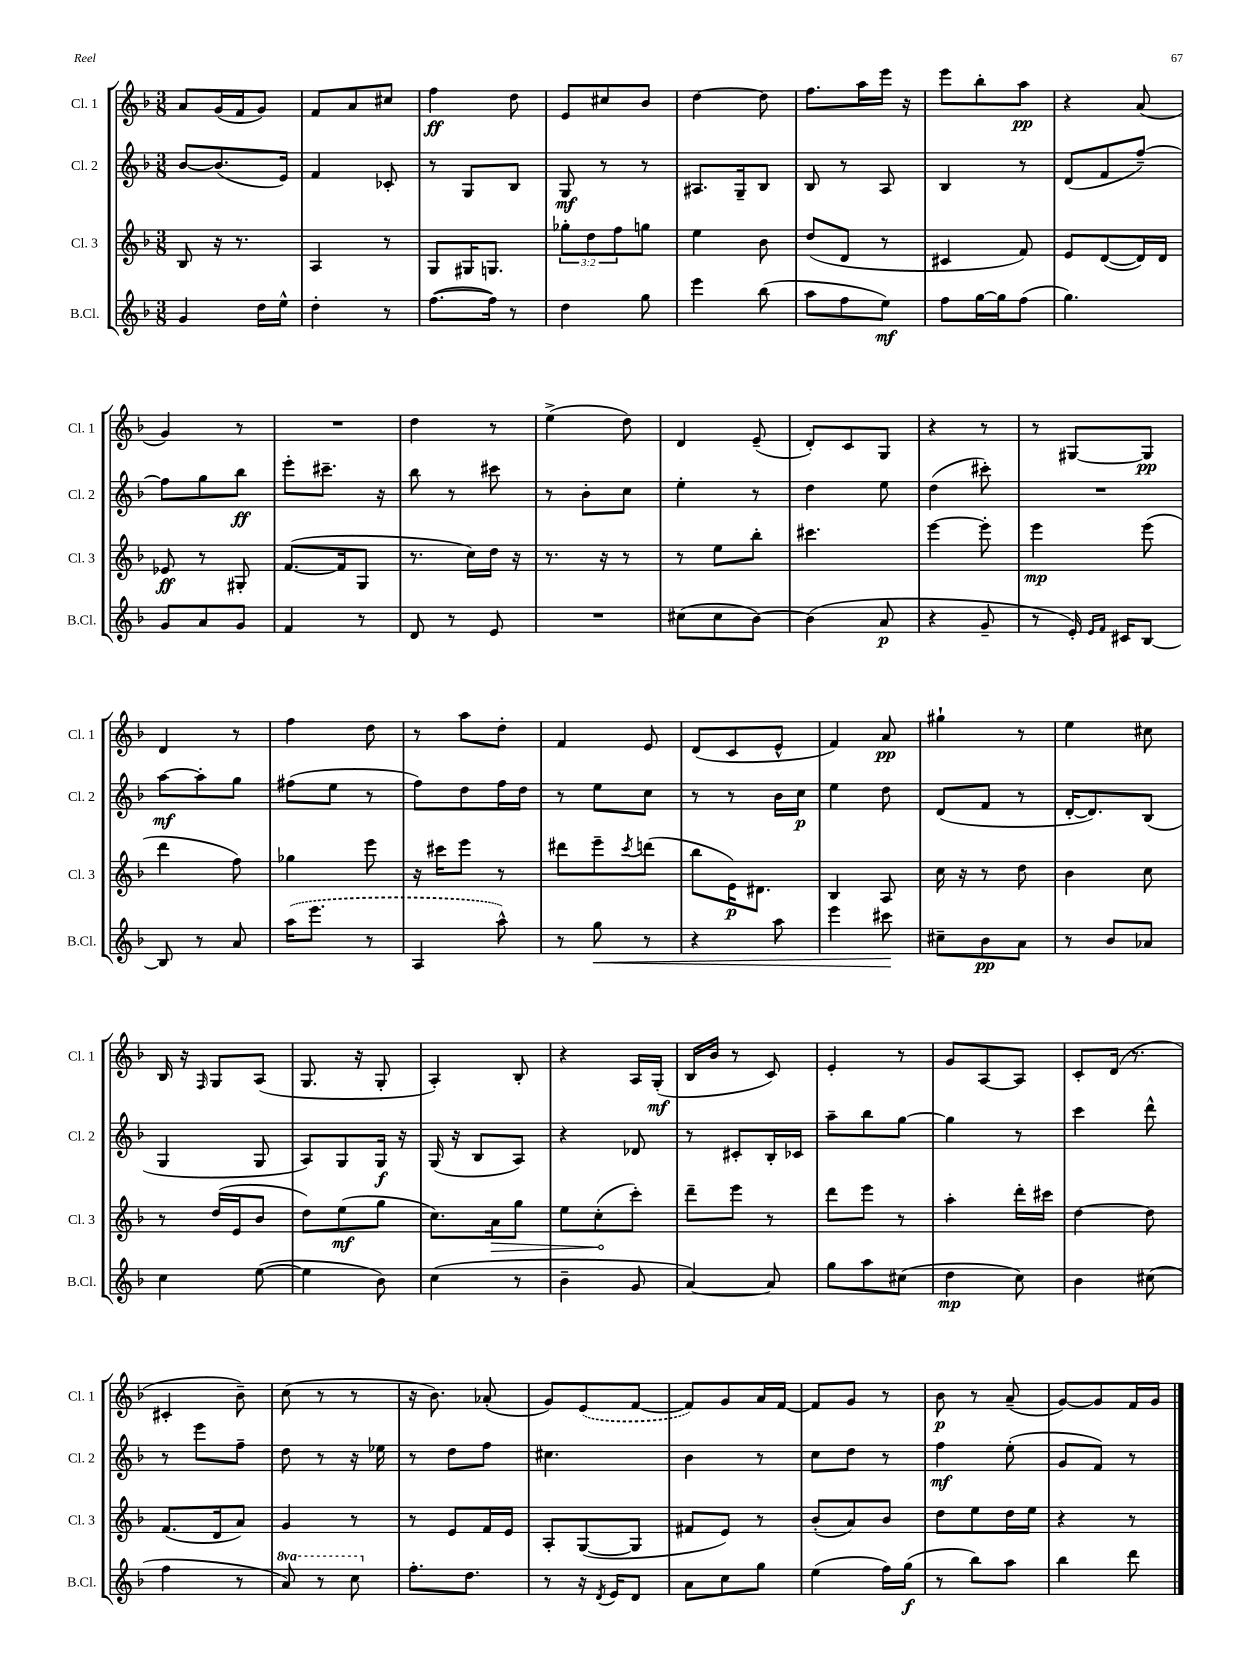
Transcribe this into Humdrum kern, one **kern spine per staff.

**kern	**kern	**kern	**kern
*staff4	*staff3	*staff2	*staff1
*clefG2	*clefG2	*clefG2	*clefG2
*k[b-]	*k[b-]	*k[b-]	*k[b-]
*M3/8	*M3/8	*M3/8	*M3/8
4g	8B-	[8b-	8a
.	16r	(8.b-]	(16g
.	8.r	.	16f
16dd	.	.	8g)
16ee^^	.	16e)	.
=	=	=	=
4dd'	4A	4f	8f
.	.	.	8a
8r	8r	8c-'	8cc#
=	=	=	=
([8.ff	8G	8r	4ff
.	16G#	8G	.
16ff])	8.G	.	.
8r	.	8B-	8dd
=	=	=	=
4dd	12gg-'	8G	8e
.	12dd	.	.
.	.	8r	8cc#
.	12ff	.	.
8gg	8gg	8r	8b-
=	=	=	=
4eee	4ee	8.A#	[4dd
.	.	16G~	.
(8bb-	8b-	8B-	8dd]
=	=	=	=
8aa	(8dd	8B-	8.ff
8ff	8d	8r	.
.	.	.	16aa
8ee)	8r	8A	16eee
.	.	.	16r
=	=	=	=
8ff	4c#	4B-	8eee
[16gg	.	.	8bb-'
16gg]	.	.	.
(8ff	8f)	8r	8aa
=	=	=	=
4.gg)	8e	(8d	4r
.	([8d	8f	.
.	16d])	[8ff~)	(8a
.	16d	.	.
=	=	=	=
8g	8e-	8ff]	4g)
8a	8r	8gg	.
8g	8G#'	8bb-	8r
=	=	=	=
4f	([8.f	8eee'	4.r
.	.	8.ccc#~	.
.	16f]	.	.
8r	8G	.	.
.	.	16r	.
=	=	=	=
8d	8.r	8bb-	4dd
8r	.	8r	.
.	16cc)	.	.
8e	16dd	8ccc#	8r
.	16r	.	.
=	=	=	=
4.r	8.r	8r	(4ee^
.	.	8b-'	.
.	16r	.	.
.	8r	8cc	8dd)
=	=	=	=
(8cc#	8r	4ee'	4d
8cc#	8ee	.	.
[8b-)	8bb-'	8r	(8e~
=	=	=	=
(4b-]	4.ccc#	4dd	8d')
.	.	.	8c
8a	.	8ee	8G
=	=	=	=
4r	[4eee	(4dd	4r
8g~	8eee']	8ccc#')	8r
=	=	=	=
8r	4eee	4.r	8r
16e')	.	.	[8G#
16qqe	.	.	.
16qqf	.	.	.
16c#	.	.	.
[8B-	(8eee	.	8G#]
=	=	=	=
8B-]	4ddd	[8aa	4d
8r	.	8aa']	.
8a	8ff)	8gg	8r
=	=	=	=
(16aa	4gg-	(8ff#	4ff
8.eee	.	.	.
.	.	8ee	.
8r	8eee	8r	8dd
=	=	=	=
4A	16r	8ff)	8r
.	16ccc#	.	.
.	8eee	8dd	8aa
8aa^^)	8r	16ff	8dd'
.	.	16dd	.
=	=	=	=
8r	8ddd#	8r	4f
8gg	8eee~	8ee	.
.	8qccc	.	.
8r	(8ddd	8cc	8e
=	=	=	=
4r	8bb-	8r	(8d
.	16e)	8r	8c
.	8.d#	.	.
8aa	.	16b-	8e^^
.	.	16cc	.
=	=	=	=
4eee	4B-	4ee	4f)
8ccc#	8A	8dd	8a
=	=	=	=
8cc#~	16cc	(8d	4gg#`
.	16r	.	.
8b-	8r	8f	.
8a	8dd	8r	8r
=	=	=	=
8r	4b-	[16d'	4ee
.	.	8.d])	.
8b-	.	.	.
8a-	8cc	(8B-	8cc#
=	=	=	=
4cc	8r	4G	16B-
.	.	.	16r
.	.	.	16qqF
.	(16dd	.	8G
.	16e	.	.
([8ee	8b-	8G	(8A
=	=	=	=
4ee]	8dd)	8A)	8.G
.	(8ee	8G	.
.	.	.	16r
8b-)	8gg	16G	8G'
.	.	16r	.
=	=	=	=
(4cc	8.cc)	(16G	4A')
.	.	16r	.
.	.	8B-	.
.	16a	.	.
8r	8gg	8A)	8B-'
=	=	=	=
4b-~	8ee	4r	4r
.	(8cc'	.	.
8g	8ccc')	8d-	16A
.	.	.	(16G'
=	=	=	=
[4a)	8ddd~	8r	16B-
.	.	.	16b-
.	8eee	8c#'	8r
8a]	8r	16B-'	8c)
.	.	16c-	.
=	=	=	=
8gg	8ddd	8aa~	4e'
8aa	8eee	8bb-	.
(8cc#	8r	[8gg	8r
=	=	=	=
4dd	4aa'	4gg]	8g
.	.	.	[8A
8cc)	16ddd'	8r	8A]
.	16ccc#	.	.
=	=	=	=
4b-	[4dd	4ccc	8c'
.	.	.	(16d
.	.	.	8.r
(8cc#	8dd]	8ddd^^	.
=	=	=	=
4ff	(8.f	8r	4c#'
.	.	8eee	.
.	16d	.	.
8r	8a)	8ff~	8b-~)
=	=	=	=
8aa)	4g	8dd	(8cc
8r	.	8r	8r
8ccc	8r	16r	8r
.	.	16ee-	.
=	=	=	=
8.ff'	8r	8r	16r
.	.	.	8.b-)
.	8e	8dd	.
8.dd	.	.	.
.	16f	8ff	(8a-'
.	16e	.	.
=	=	=	=
8r	8A'	4.cc#	8g)
16r	([8G	.	(8e
8qd	.	.	.
16e	.	.	.
8d	8G]	.	[8f
=	=	=	=
8a	8f#	4b-	8f])
8cc	8e)	.	8g
8gg	8r	8r	16a
.	.	.	[16f
=	=	=	=
(4ee	(8b-'	8cc	8f]
.	8a)	8dd	8g
16ff)	8b-	8r	8r
(16gg	.	.	.
=	=	=	=
8r	8dd	4ff	8b-
8bb-)	8ee	.	8r
8aa	16dd	(8ee'	(8a~
.	16ee	.	.
=	=	=	=
4bb-	4r	8g	[8g)
.	.	8f)	8g]
8ddd	8r	8r	16f
.	.	.	16g
==	==	==	==
*-	*-	*-	*-
